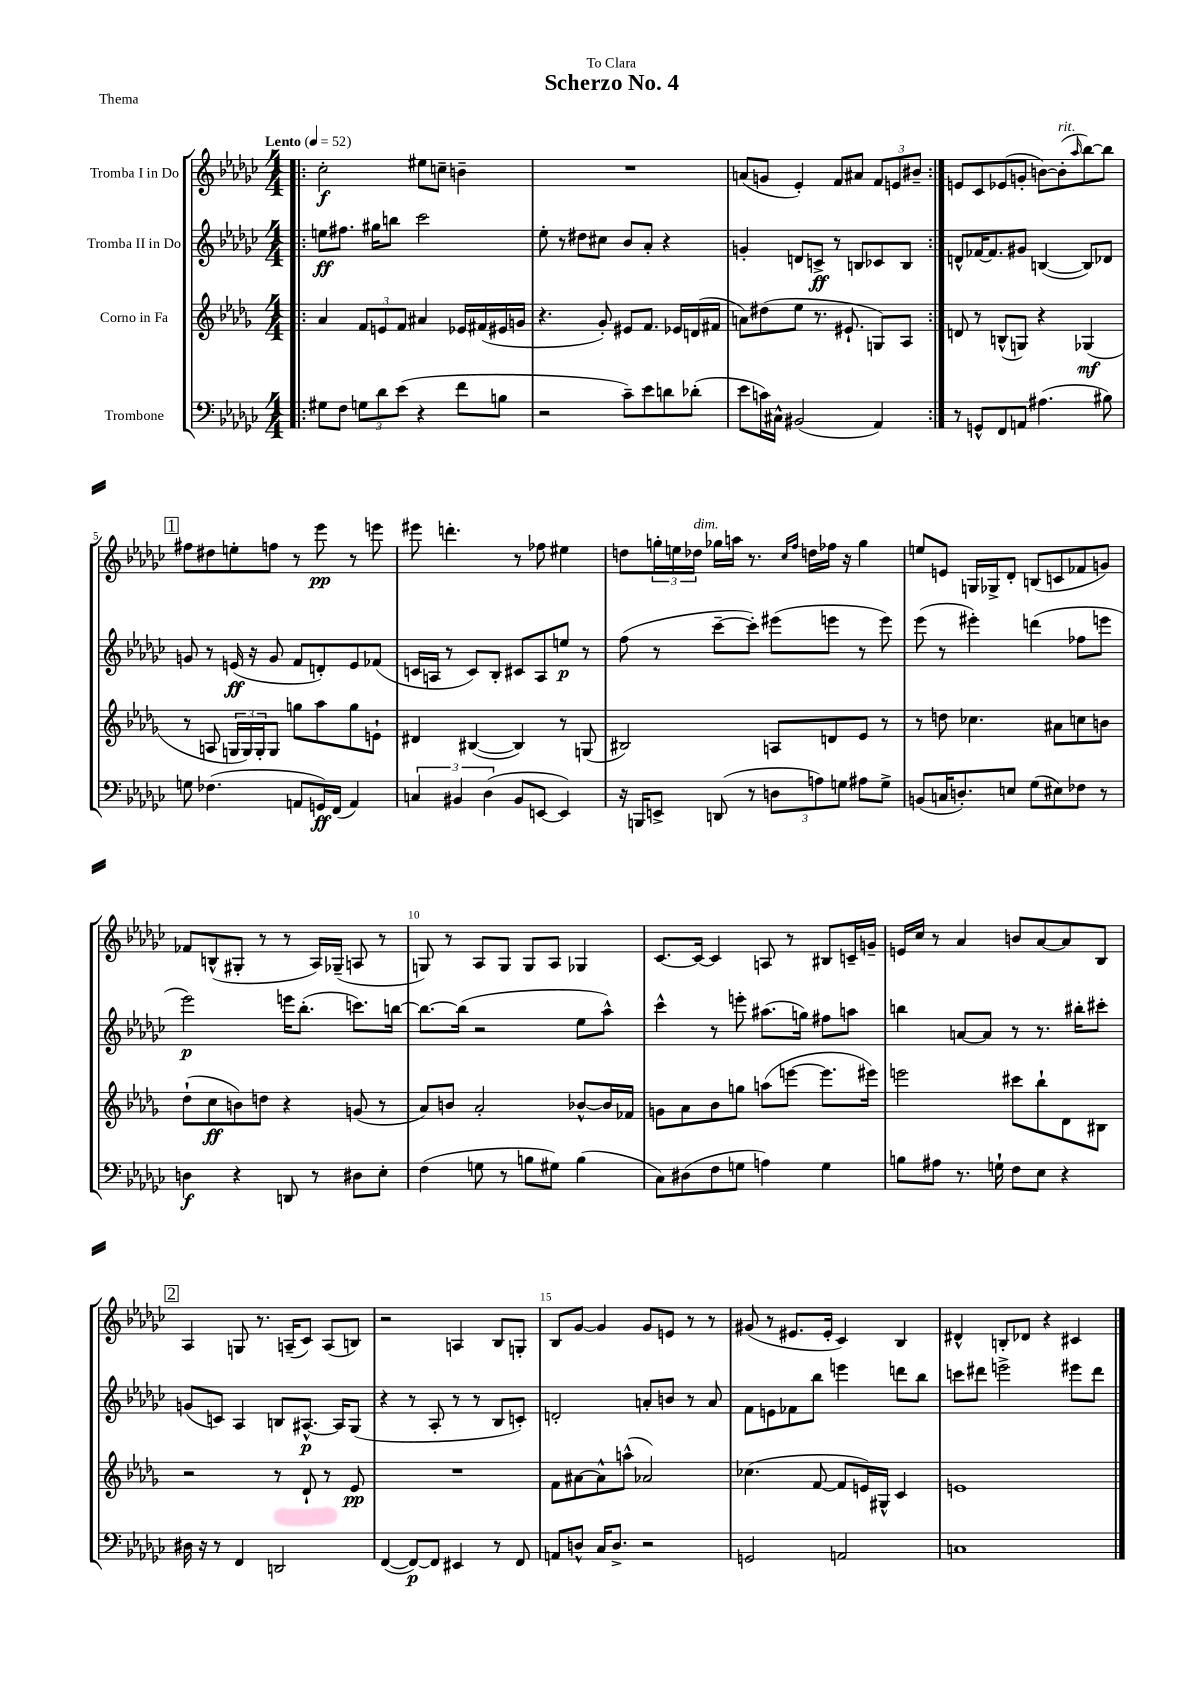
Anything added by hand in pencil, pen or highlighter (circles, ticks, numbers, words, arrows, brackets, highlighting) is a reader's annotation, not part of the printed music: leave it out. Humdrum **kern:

**kern	**dynam	**kern	**dynam	**kern	**dynam	**kern	**dynam
*part4	*part4	*part3	*part3	*part2	*part2	*part1	*part1
*staff4	*staff4	*staff3	*staff3	*staff2	*staff2	*staff1	*staff1
*I"Trombone	*	*I"Corno in Fa	*	*I"Tromba II in Do	*	*I"Tromba I in Do	*
*clefF4	*	*clefG2	*	*clefG2	*	*clefG2	*
*k[b-e-a-d-g-c-]	*	*k[b-e-a-d-g-]	*	*k[b-e-a-d-g-c-]	*	*k[b-e-a-d-g-c-]	*
*M4/4	*	*M4/4	*	*M4/4	*	*M4/4	*
*MM52	*	*MM52	*	*MM52	*	*MM52	*
=1!|:	=1!|:	=1!|:	=1!|:	=1!|:	=1!|:	=1!|:	=1!|:
!	!	!	!	!	!	!LO:TX:a:B:t=Lento	!
8G#X\L	.	4a-/	.	8een\L	ff	2cc-'\	f
8F\J	.	.	.	8.ff#X\J	.	.	.
12Gn\L	.	12f/L	.	.	.	.	.
.	.	.	.	16gg#X\KL	.	.	.
12d-\	.	12en/	.	.	.	.	.
.	.	.	.	8bbn\J	.	.	.
(12e-\J	.	12f/J	.	.	.	.	.
4r	.	4a#X/	.	2ccc-\	.	8ee#X\L	.
.	.	.	.	.	.	8ccn~\J	.
8f\L	.	16e-X/LL	.	.	.	4bn~\	.
.	.	(16f#X/	.	.	.	.	.
8Bn\J	.	16e#X/	.	.	.	.	.
.	.	16gn/JJ	.	.	.	.	.
=2	=2	=2	=2	=2	=2	=2	=2
2r	.	4.r	.	8ee-'\	.	1r	.
.	.	.	.	8r	.	.	.
.	.	.	.	8dd#X\L	.	.	.
.	.	8g-'/)	.	8cc#X\J	.	.	.
8c-~\L)	.	8e#X/L	.	8b-/L	.	.	.
8e-\	.	8.f/J	.	8a-'/J	.	.	.
8dn\	.	.	.	4r	.	.	.
.	.	16e-X/LL	.	.	.	.	.
(8d-X'\J	.	(16dn/	.	.	.	.	.
.	.	16f#X/JJ	.	.	.	.	.
=3	=3	=3	=3	=3	=3	=3	=3
8e-\L	.	8an\L)	.	4gn'/	.	(8an/L	.
16cn\L)	.	(8dd#X\	.	.	.	8gn/J	.
16C#X^^\JJ	.	.	.	.	.	.	.
(2BB#X/	.	8ee-\J	.	8dn/L	.	4e-'/)	.
.	.	8.r	.	8cn^/J	ff	.	.
.	.	.	.	8r	.	8f/L	.
.	.	8.e#X`/	.	.	.	.	.
.	.	.	.	8Bn/L	.	8a#X/J	.
4AA-/)	.	8Gn/L)	.	8c-X/	.	12f/L	.
.	.	.	.	.	.	12en/	.
.	.	8A-/J	.	8B/J	.	.	.
.	.	.	.	.	.	12b#X~/J	.
=4:|!	=4:|!	=4:|!	=4:|!	=4:|!	=4:|!	=4:|!	=4:|!
8r	.	8dn/	.	8dn^^/L	.	8en/L	.
8GGn^^/L	.	8r	.	[16f-X/K	.	8c-/	.
.	.	.	.	8.f-/]	.	.	.
8FF/	.	(8Bn^^/L	.	.	.	(8e-X/	.
8AAn/J	.	8Gn/J)	.	8g#X/J	.	8gn'/J	.
(4.A#X\	.	4r	.	([4Bn/	.	[8bn\L)	.
!	!	!	!	!	!	!LO:TX:a:i:t=rit.	!
.	.	.	.	.	.	(8b'\]	.
.	.	.	.	.	.	16qqaa-/	.
.	.	(4G-X/	mf	8B/L])	.	[8bb-\)	.
8B#X\)	.	.	.	8d-X/J	.	8bb-\J]	.
!!LO:LB:g=z
!!LO:REH:place=s1:t=1
=5	=5	=5	=5	=5	=5	=5	=5
8Gn\	.	8r	.	8gn/	.	8ff#X\L	.
(4.F-X\	.	8An/	.	8r	.	8dd#X\	.
.	.	24Gn/LL	.	(16en/	ff	8een'\	.
.	.	24G/)	.	.	.	.	.
.	.	.	.	16r	.	.	.
.	.	24G'/J	.	.	.	.	.
.	.	8G/J	.	8g/	.	8ffn\J	.
8AAn/L	.	8ggn\L	.	8f/L	.	8r	.
16GGn/L)	ff	8aa-\	.	8dn'/)	.	8eee-\	pp
(16FF/JJ	.	.	.	.	.	.	.
4AA/)	.	8gg\	.	8e/	.	8r	.
.	.	8en`\J	.	(8f-X/J	.	8eeen\	.
=6	=6	=6	=6	=6	=6	=6	=6
6Cn/	.	4d#X/	.	16cn/LL	.	8eee#X\	.
.	.	.	.	16An/JJ	.	.	.
.	.	.	.	8r	.	4.dddn'\	.
6BB#X/	.	.	.	.	.	.	.
.	.	([4B#X/	.	8c/L)	.	.	.
(6D-\	.	.	.	.	.	.	.
.	.	.	.	8B-'/J	.	.	.
8BB#/L	.	4B#/])	.	8c#X/L	.	8r	.
[8EEn/J	.	.	.	8A/	.	8ff-X\	.
4EE/])	.	8r	.	8een/J	p	4ee#X\	.
.	.	(8Gn/	.	8r	.	.	.
=7	=7	=7	=7	=7	=7	=7	=7
16r	.	2B#X/)	.	(8ff\	.	8ddn\L	.
16BBBn/KL	.	.	.	.	.	.	.
8EEn^/J	.	.	.	8r	.	24ggn'\L	.
.	.	.	.	.	.	24een\	.
!	!	!	!	!	!	!LO:TX:a:i:t=dim.	!
.	.	.	.	.	.	24dd-X\JJ	.
(8DDn/	.	.	.	[8ccc-~\L	.	16gg-X\LL	.
.	.	.	.	.	.	16aan\JJ	.
8r	.	.	.	8ccc-'\J])	.	8.r	.
12Dn\L	.	8An/L	.	(8eee#X\L	.	.	.
.	.	.	.	.	.	16qqcc-/LL	.
.	.	.	.	.	.	16qqff/JJ	.
.	.	.	.	.	.	16ddn\LL	.
12An\)	.	.	.	.	.	.	.
.	.	8dn/	.	8eeen\J	.	16ff-X\JJ	.
12Gn\J	.	.	.	.	.	.	.
.	.	.	.	.	.	16r	.
8A#X\L	.	8e-/J	.	8r	.	4gg-\	.
8G^\J	.	8r	.	8eee\)	.	.	.
=8	=8	=8	=8	=8	=8	=8	=8
(8BBn/L	.	8r	.	(8eee-\	.	8een/L	.
16Cn/K	.	8ddn\	.	8r	.	8en/J	.
8.Dn'/)	.	.	.	.	.	.	.
.	.	4.cc-X\	.	4eee#X'\)	.	16Gn/LL	.
.	.	.	.	.	.	16G-X^/J	.
8En/J	.	.	.	.	.	8d-'/J	.
(8G-\L	.	.	.	(4dddn\	.	(8Bn/L	.
8E#X\)	.	8a#X\L	.	.	.	8cn/	.
8F-X\J	.	8ccn\	.	8ff-X\L	.	8f-X/	.
8r	.	8bn\J	.	8eeen\J	.	8gn/J)	.
!!LO:LB:g=z
=9	=9	=9	=9	=9	=9	=9	=9
4Dn\	f	(8dd-`\L	.	2eee-\)	p	8f-X/L	.
.	.	8cc\	ff	.	.	(8Bn^^/	.
4r	.	8bn\)	.	.	.	8G#X'/J	.
.	.	8ddn\J	.	.	.	8r	.
8DDn/	.	4r	.	16eeen\KL	.	8r	.
.	.	.	.	(8.bb-'\J	.	.	.
8r	.	.	.	.	.	16A-/LL)	.
.	.	.	.	.	.	(16G-X~/JJ	.
8D#X\L	.	(8gn/	.	8.cccn\L)	.	8An/	.
8E-'\J	.	8r	.	.	.	8r	.
.	.	.	.	[16bbn\Jk	.	.	.
=10	=10	=10	=10	=10	=10	=10	=10
(4F\	.	8a-/L)	.	8.bb\L_	.	8Gn/)	.
.	.	8bn/J	.	.	.	8r	.
.	.	.	.	(16bb\Jk]	.	.	.
8Gn\	.	2a-'/	.	2r	.	8A-/L	.
8r	.	.	.	.	.	8G/J	.
8Bn\L	.	.	.	.	.	8G/L	.
8G#X\J)	.	.	.	.	.	8A-/J	.
(4B\	.	[8b-X^^/L	.	8ee-\L	.	4G-X/	.
.	.	16b-/L]	.	8aa-^^\J)	.	.	.
.	.	16f-X/JJ	.	.	.	.	.
=11	=11	=11	=11	=11	=11	=11	=11
8C-\L)	.	8gn\L	.	4ccc-^^\	.	[8.c-/L	.
(8D#X\	.	8a-\	.	.	.	.	.
.	.	.	.	.	.	16c-/Jk_	.
8F\	.	8b-\	.	8r	.	4c-/]	.
8Gn\J	.	8ggn\J	.	8eeen'\	.	.	.
4An\)	.	(8aan\L	.	(8.aa#X\L	.	8An/	.
.	.	[8eeen\J	.	.	.	8r	.
.	.	.	.	16ggn\Jk)	.	.	.
4G\	.	8.eee\L]	.	8ff#X\L	.	8B#X/L	.
.	.	.	.	8aan\J	.	16cn~/L	.
.	.	16eee#X\Jk)	.	.	.	16gn~/JJ	.
=12	=12	=12	=12	=12	=12	=12	=12
8Bn\L	.	2eeen\	.	4bbn\	.	16en/LL	.
.	.	.	.	.	.	16cc-/JJ	.
8A#X\J	.	.	.	.	.	8r	.
8.r	.	.	.	[8an/L	.	4a-/	.
.	.	.	.	8a/J]	.	.	.
16Gn`\	.	.	.	.	.	.	.
8F\L	.	8ccc#X\L	.	8r	.	8bn/L	.
8E-\J	.	8bb-`\	.	8.r	.	[8a-/	.
4r	.	8d-\	.	.	.	8a-/]	.
.	.	.	.	16bb#X'\KL	.	.	.
.	.	8B#X\J	.	8ccc#X'\J	.	8B-/J	.
!!LO:LB:g=z
!!LO:REH:place=s1:t=2
=13	=13	=13	=13	=13	=13	=13	=13
16D#X\	.	2r	.	(8gn/L	.	4A-/	.
16r	.	.	.	.	.	.	.
8r	.	.	.	8cn/J)	.	.	.
4FF/	.	.	.	4A-/	.	8Gn/	.
.	.	.	.	.	.	8.r	.
2DDn/	.	8r	.	8Bn/L	.	.	.
.	.	.	.	.	.	(16An~/KL	.
.	.	8d-`/	.	[8.A#X^^/J	p	8c-/J)	.
.	.	8r	.	.	.	(8A/L	.
.	.	.	.	16A#/KL]	.	.	.
.	.	8e-/	pp	(8G-/J	.	8Bn/J)	.
=14	=14	=14	=14	=14	=14	=14	=14
([4FF/	.	1r	.	4r	.	2r	.
8FF/L_)	p	.	.	8r	.	.	.
8FF/J]	.	.	.	8A-'/	.	.	.
4EE#X/	.	.	.	8r	.	4An/	.
.	.	.	.	8r	.	.	.
8r	.	.	.	8B-/L	.	8B-/L	.
8FF/	.	.	.	8cn'/J)	.	8Gn'/J	.
=15	=15	=15	=15	=15	=15	=15	=15
8AAn/L	.	8f\L	.	2dn'/	.	8B-/L	.
8Dn^^/J	.	[8a#X\	.	.	.	[8g-/J	.
16C-/KL	.	8a#^^\]	.	.	.	4g-/]	.
8.D^/J	.	.	.	.	.	.	.
.	.	(8aan^^\J	.	.	.	.	.
2r	.	2a-X/)	.	8an'/L	.	8g-/L	.
.	.	.	.	8bn/J	.	8en/J	.
.	.	.	.	8r	.	8r	.
.	.	.	.	8a/	.	8r	.
=16	=16	=16	=16	=16	=16	=16	=16
2GGn/	.	(4.cc-X\	.	8f\L	.	(8g#X/	.
.	.	.	.	8en\	.	8r	.
.	.	.	.	8f-X\	.	8.e#X/L	.
.	.	[8f/	.	8bb-\J	.	.	.
.	.	.	.	.	.	16e#'/Jk	.
2AAn/	.	8f/L]	.	4eeen\	.	4c-/)	.
.	.	16en/L)	.	.	.	.	.
.	.	16G#X^^/JJ	.	.	.	.	.
.	.	4c/	.	8dddn\L	.	4B-/	.
.	.	.	.	8bb-\J	.	.	.
=17	=17	=17	=17	=17	=17	=17	=17
1Cn	.	1en	.	8cccn\L	.	4d#X^^/	.
.	.	.	.	8ddd#X\J	.	.	.
.	.	.	.	2eeen^\	.	8Bn'/L	.
.	.	.	.	.	.	8d-X/J	.
.	.	.	.	.	.	4r	.
.	.	.	.	8eee#X\L	.	4c#X/	.
.	.	.	.	8ddd#\J	.	.	.
==	==	==	==	==	==	==	==
*-	*-	*-	*-	*-	*-	*-	*-
